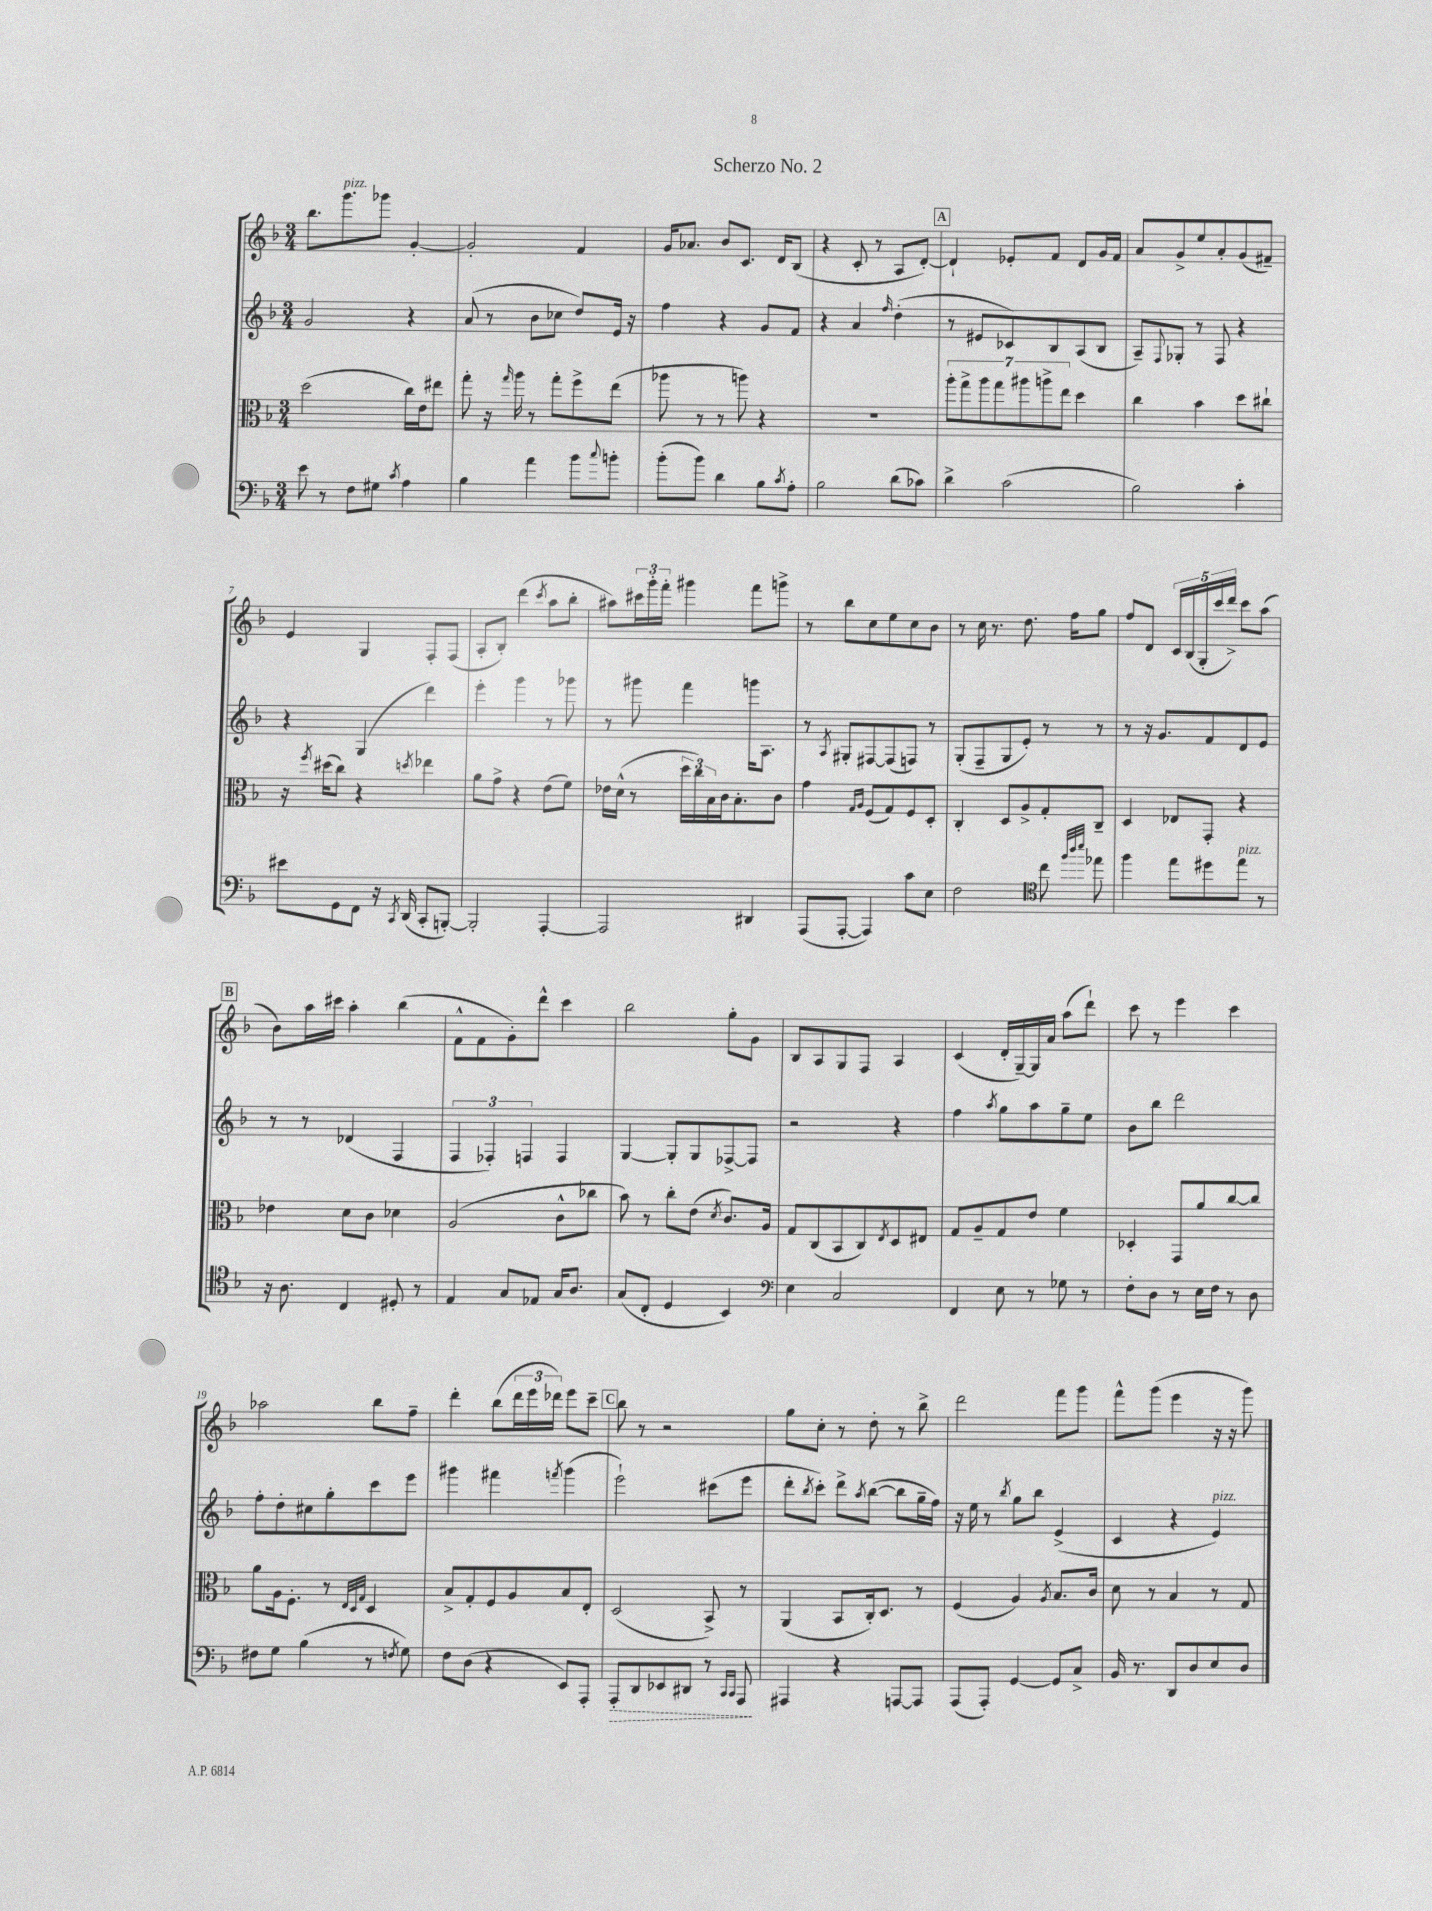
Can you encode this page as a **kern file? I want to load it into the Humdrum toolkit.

**kern	**dynam	**kern	**kern	**kern
*part4	*part4	*part3	*part2	*part1
*staff4	*staff4	*staff3	*staff2	*staff1
*clefF4	*	*clefC3	*clefG2	*clefG2
*k[b-]	*	*k[b-]	*k[b-]	*k[b-]
*M3/4	*	*M3/4	*M3/4	*M3/4
=1	=1	=1	=1	=1
8e\	.	(2dd\	2g/	8.bb-\L
8r	.	.	.	.
!	!	!	!	!LO:TX:a:i:t=pizz.
.	.	.	.	8.ggg\
8F\L	.	.	.	.
8G#X\J	.	.	.	8ggg-X\J
8qc/	.	.	.	.
4A\	.	16cc\LL)	4r	[4g'/
.	.	16e\J	.	.
.	.	8ee#X\J	.	.
=2	=2	=2	=2	=2
4B-\	.	8gg'\	(8a/	2g'/]
.	.	16r	8r	.
.	.	16qqgg/	.	.
.	.	16aa\	.	.
4a\	.	8r	8b-\L	.
.	.	8gg'\L	8cc-X\J	.
8b-\L	.	8ff^\	8dd/L)	4f/
8qqcc/	.	.	.	.
8bn'\J	.	(8ee\J	16e/Jk	.
.	.	.	16r	.
=3	=3	=3	=3	=3
(8b-'\L	.	8aa-X\	4ff\	16g/KL
.	.	.	.	8.a-X/J
8b-\J)	.	8r	.	.
4d\	.	8r	4r	8b-/L
.	.	8aan\)	.	8.c/J
8B-\L	.	4r	8g/L	.
.	.	.	.	16d/KL
8qc/	.	.	.	.
8A'\J	.	.	8f/J	(8B-/J
=4	=4	=4	=4	=4
2B-\	.	2.r	4r	4r
.	.	.	4a/	8c'/
.	.	.	.	8r
.	.	.	16qqff/	.
(8d\L	.	.	(4dd'\	8A/L
8c-X\J)	.	.	.	[8d'/J)
!!LO:REH:place=s1:t=A
=5	=5	=5	=5	=5
4d^\	.	14aa'\L	8r	4d`/]
.	.	14gg^\	.	.
.	.	.	8e#X/L	.
.	.	14aa\	.	.
.	.	14gg\	.	.
(2c\	.	.	8c-X/)	8e-X'/L
.	.	14aa#X\	.	.
.	.	14aan^\	.	.
.	.	.	8B-/	8f/J
.	.	14ee\J	.	.
.	.	4dd\	(8A/	8d/L
.	.	.	8B-/J	16g/L
.	.	.	.	16f/JJ
=6	=6	=6	=6	=6
2B-\)	.	4cc\	8A~/L)	8a/L
.	.	.	8qqF/	.
.	.	.	8G-X'/J	8g^/
.	.	4b-\	8r	8ee/
.	.	.	8F/	8a'/
4c'\	.	8dd\L	4r	(8g/
.	.	8cc#X`\J	.	8f#X~/J)
!!LO:LB:g=z
=7	=7	=7	=7	=7
8e#X\L	.	16r	4r	4e/
.	.	8qff/	.	.
.	.	(16dd#X\KL	.	.
8GG\	.	8cc\J)	.	.
8FF\J	.	4r	(4G/	4G/
16r	.	.	.	.
8qCC/	.	.	.	.
(16DD/	.	.	.	.
.	.	8qddn/	.	.
8CC'/L	.	4ee-X\	4ddd\)	8F'/L
[8BBBn'/J)	.	.	.	(8F/J
=8	=8	=8	=8	=8
2BBB'/]	.	8a\L	4eee'\	8A'/L
.	.	8g^\J	.	8B-'/J)
.	.	4r	4ggg\	(4ddd\
.	.	.	.	8qccc/
[4AAA'/	.	(8e\L	8r	8aa\L
.	.	8f\J)	8ggg-X\	8bb-'\J
=9	=9	=9	=9	=9
2AAA/]	.	16e-X\LL	8r	8aa#X\L)
.	.	(16d^^\JJ	.	.
.	.	8r	8ggg#X\	24ccc#X\L
.	.	.	.	24ggg'\
.	.	.	.	24fff'\JJ
.	.	24dd\LL	4fff\	4ggg#X\
.	.	24cc\)	.	.
.	.	24B-\	.	.
.	.	16c\J	.	.
.	.	8.B-'\	.	.
4DD#X/	.	.	16gggn\KL	8fff\L
.	.	.	8.A\J	.
.	.	8c\J	.	8gggn^\J
=10	=10	=10	=10	=10
(8AAA/L	.	4g\	8r	8r
.	.	.	8qA/	.
[8AAA'/J	.	.	8G#X'/L	8bb-\L
.	.	16qqG/LL	.	.
.	.	16qqA/JJ	.	.
4AAA/])	.	(8F/L	[8F#X/	8cc\
.	.	8G/)	(8F#/]	8ee\
8c\L	.	8F/	8Fn/J)	8cc\
8E\J	.	8D'/J	8r	8b-\J
=11	=11	=11	=11	=11
2F\	.	4C'/	(8G'/L	8r
.	.	.	8F~/	16cc\
.	.	.	.	8.r
.	.	8D/L	8G/	.
.	.	8A^/	8e'/J)	8.dd\
*clefC4	*	*	*	*
8cc\	.	8G'/	8r	.
.	.	.	.	16ff\KL
32qqff/LLL	.	.	.	.
32qqaa/	.	.	.	.
32qqbb-/JJJ	.	.	.	.
8ee-X\	.	8C~/J	8r	8gg\J
=12	=12	=12	=12	=12
4ff\	.	4D/	8r	8ff/L
.	.	.	16r	8d/J
.	.	.	8.g/L	.
8ee\L	.	8E-X/L	.	20c/LL
.	.	.	.	(20B-/
.	.	.	.	20G'/
8dd#X\	.	8GG'/J	8f/	.
.	.	.	.	20ccc/
.	.	.	.	20ddd^/JJ)
!LO:TX:a:i:t=pizz.	!	!	!	!
8ee\J	.	4r	8d/	8ccc\L
8r	.	.	8e/J	(8aa\J
!!LO:LB:g=z
!!LO:REH:place=s1:t=B
=13	=13	=13	=13	=13
16r	.	4e-X\	8r	8b-\L)
8.A\	.	.	.	.
.	.	.	8r	16aa\L
.	.	.	.	16ccc#X\JJ
4C/	.	8d\L	(4d-X/	4aa'\
.	.	8c\J	.	.
8D#X'/	.	4d-X\	4F/	(4bb-\
8r	.	.	.	.
=14	=14	=14	=14	=14
4E/	.	(2A/	6F/	8f^^\L
.	.	.	.	8f\
.	.	.	6F-X'/)	.
8G/L	.	.	.	8g'\)
.	.	.	6Fn/	.
8E-X/J	.	.	.	8ddd^^\J
16G/KL	.	8c^^\L	4F/	4ccc\
8.A/J	.	.	.	.
.	.	8cc-X\J	.	.
=15	=15	=15	=15	=15
(8G/L	.	8b-\)	[4G/	2bb-\
8C'/J	.	8r	.	.
4D/	.	8cc'\L	8G'/L]	.
.	.	(8e\J	8G/	.
.	.	8qd/	.	.
4BB-/)	.	8.c/L)	[8F-X^/	8gg'\L
.	.	.	8F-/J]	8g\J
.	.	16A/Jk	.	.
=16	=16	=16	=16	=16
*clefF4	*	*	*	*
4E\	.	8G/L	2r	8B-/L
.	.	(8C/	.	8A/
2C/	.	8BB-/	.	8G/
.	.	8C/)	.	8F/J
.	.	8qE/	.	.
.	.	8D/	4r	4A/
.	.	8E#X/J	.	.
=17	=17	=17	=17	=17
4FF/	.	8G/L	4ff\	(4c/
.	.	8A~/	.	.
.	.	.	8qaa/	.
8E\	.	8G/	8gg\L	16d'/LL
.	.	.	.	[16G~/)
8r	.	8e/J	8aa\	16G/]
.	.	.	.	16a/JJ
8G-X\	.	4f\	8gg~\	(8aa\L
8r	.	.	8ee\J	8ddd`\J)
=18	=18	=18	=18	=18
8F'\L	.	4D-X'/	8b-\L	8ccc\
8D\J	.	.	8bb-\J	8r
8r	.	8GG/L	2ddd\	4eee\
16E\LL	.	8a/	.	.
16F\JJ	.	.	.	.
8r	.	[8cc/	.	4ccc\
8D\	.	8cc/J]	.	.
!!LO:LB:g=z
=19	=19	=19	=19	=19
8F#X\L	.	8a\L	8ff'\L	2aa-X\
8G\J	.	16A\k	8dd'\	.
.	.	8.F'\J	.	.
(4B-\	.	.	8cc#X\	.
.	.	8r	8gg'\	.
.	.	32qqE/LLL	.	.
.	.	32qqD/	.	.
.	.	32qqG/JJJ	.	.
8r	.	4D/	8ccc\	8bb-\L
8qFn/	.	.	.	.
8G\)	.	.	8eee\J	8ff~\J
=20	=20	=20	=20	=20
8F\L	.	8B-^/L	4ggg#X\	4ddd'\
(8D\J	.	8G'/	.	.
4r	.	8F/	4fff#X\	(8bb-\L
.	.	8A/	.	24ddd\L
.	.	.	.	24eee\
.	.	.	.	24ddd-X\JJ)
.	.	.	8qfffn/	.
8EE/L)	.	8B-/	(4ggg#\	8eee\L
8AAA'/J	.	8E'/J	.	8ccc~\J
!!LO:REH:place=s1:t=C
=21	=21	=21	=21	=21
!	!LO:HP:b	!	!	!
8AAA'/L	>	(2D/	2eee`\)	8bb-\
8DD/	.	.	.	8r
8EE-X/	.	.	.	2r
8DD#X/J	.	.	.	.
8r	.	8BB-^/)	(8ccc#X\L	.
16qqCC/LL	.	.	.	.
16qqCC/JJ	.	.	.	.
8AAA/	.	8r	8eee\J	.
.	]	.	.	.
=22	=22	=22	=22	=22
4AAA#X/	.	(4AA/	8ddd'\L	8gg\L
.	.	.	8qbb-/	.
.	.	.	8ccc'\J)	8cc'\J
4r	.	8BB-/L	8ddd^\L	8r
.	.	.	8qaa/	.
.	.	16C'/k)	([8bb-\J	8dd'\
.	.	8.D/J	.	.
[8AAAn/L	.	.	8bb-\L]	8r
8AAA/J]	.	8r	16gg~\L	8bb-^\
.	.	.	16ff\JJ)	.
=23	=23	=23	=23	=23
(8AAA/L	.	(4F/	16r	2ddd\
.	.	.	16ee\	.
8AAA'/J)	.	.	8r	.
.	.	.	8qbb-/	.
[4GG/	.	4A/)	8gg\L	.
.	.	.	8bb-\J	.
.	.	8qA/	.	.
8GG/L]	.	8.B-/L	(4e^/	8fff\L
8C^/J	.	.	.	8ggg\J
.	.	16c/Jk	.	.
=24	=24	=24	=24	=24
16BB-/	.	8d\	4c/	8fff^^\L
8.r	.	.	.	.
.	.	8r	.	(8ggg\J
8DD/L	.	4B-/	4r	4eee\
8D/	.	.	.	.
!	!	!	!LO:TX:a:i:t=pizz.	!
8E/	.	8r	4e/)	16r
.	.	.	.	16r
8D/J	.	8G/	.	8ggg\)
==	==	==	==	==
*-	*-	*-	*-	*-
